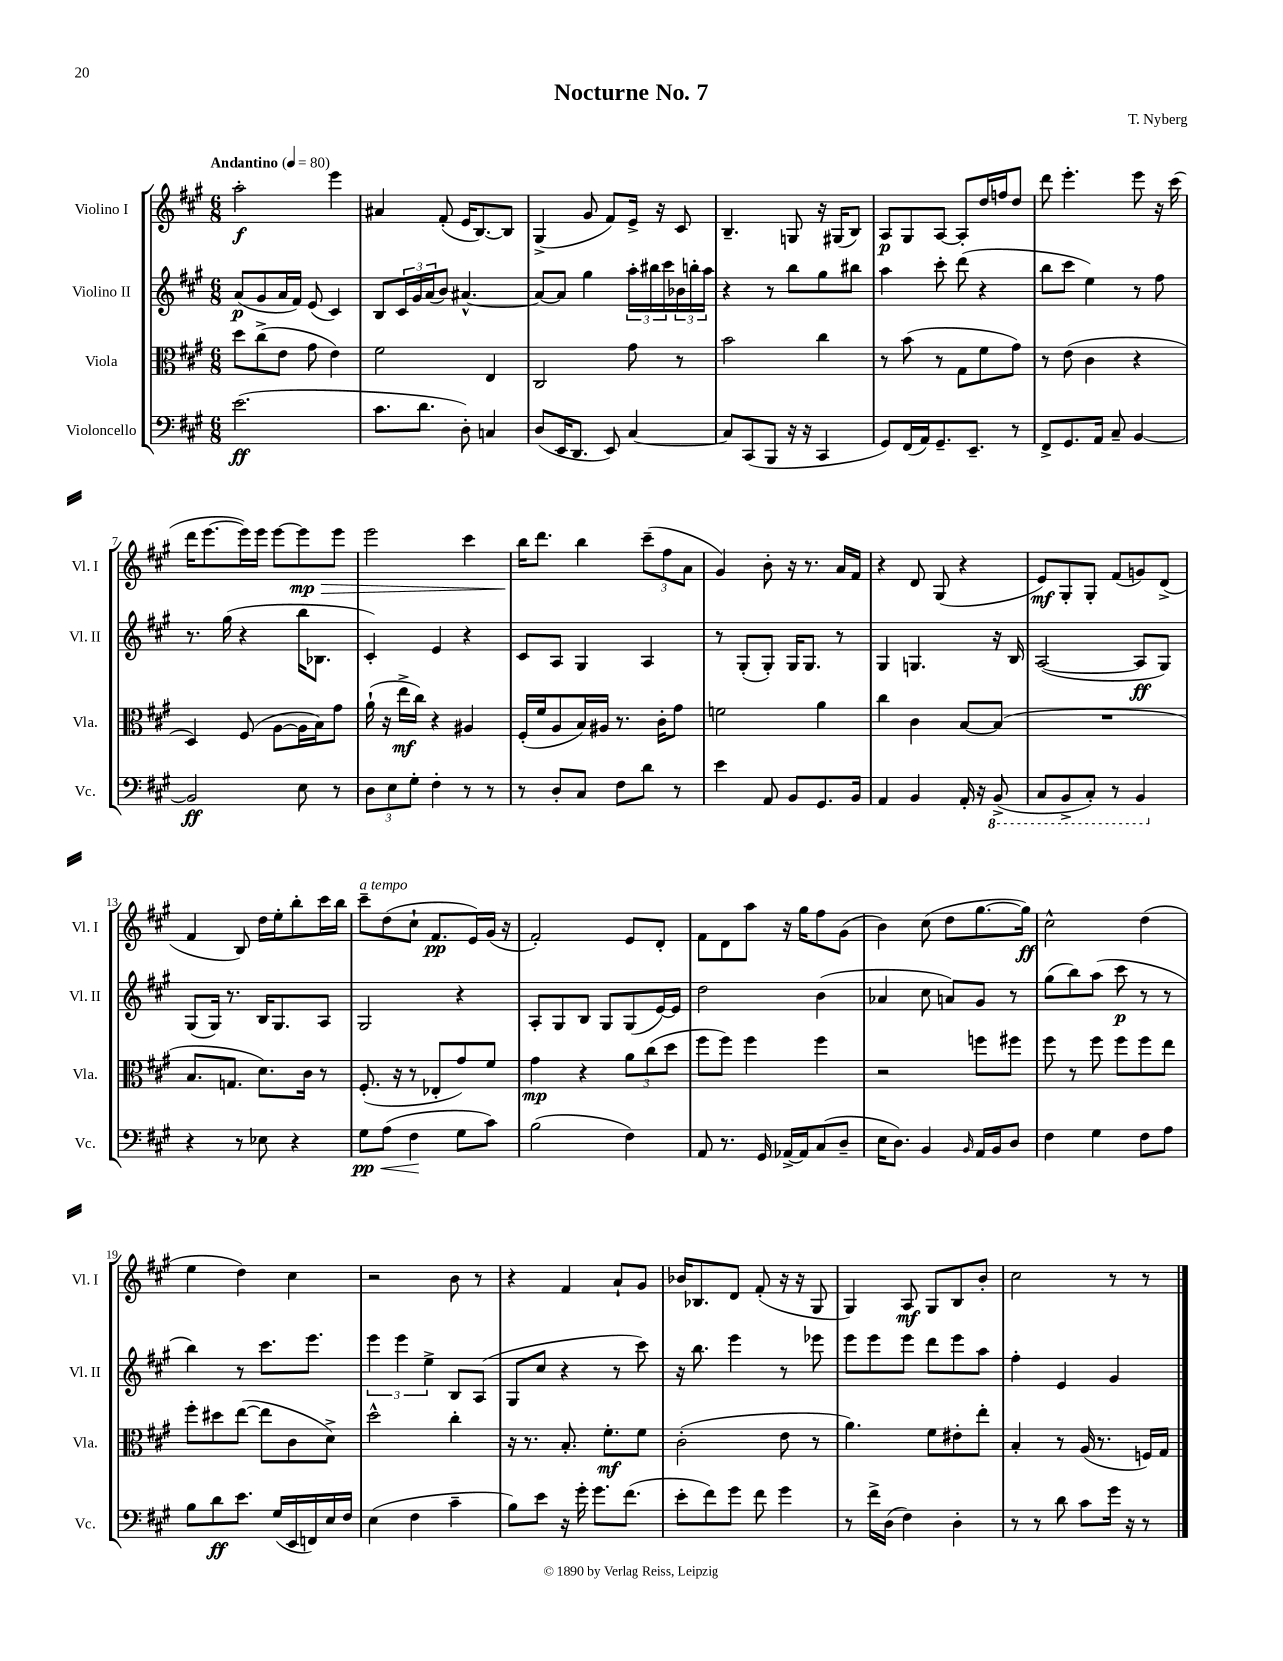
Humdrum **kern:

**kern	**dynam	**kern	**dynam	**kern	**dynam	**kern	**dynam
*part4	*part4	*part3	*part3	*part2	*part2	*part1	*part1
*staff4	*staff4	*staff3	*staff3	*staff2	*staff2	*staff1	*staff1
*I"Violoncello	*	*I"Viola	*	*I"Violino II	*	*I"Violino I	*
*I'Vc.	*	*I'Vla.	*	*I'Vl. II	*	*I'Vl. I	*
*clefF4	*	*clefC3	*	*clefG2	*	*clefG2	*
*k[f#c#g#]	*	*k[f#c#g#]	*	*k[f#c#g#]	*	*k[f#c#g#]	*
*M6/8	*	*M6/8	*	*M6/8	*	*M6/8	*
*MM80	*	*MM80	*	*MM80	*	*MM80	*
=1	=1	=1	=1	=1	=1	=1	=1
!	!	!	!	!	!	!LO:TX:a:B:t=Andantino	!
(2.e\	ff	8dd\L	.	(8a/L	p	2aa'\	f
.	.	(8cc#^\	.	8g#/	.	.	.
.	.	8e\J	.	16a/L	.	.	.
.	.	.	.	16f#/JJ)	.	.	.
.	.	8g#\	.	(8e/	.	.	.
.	.	4e\)	.	4c#/)	.	4eee\	.
=2	=2	=2	=2	=2	=2	=2	=2
8.c#\L	.	2f#\	.	8B/L	.	4a#X/	.
.	.	.	.	24c#/L	.	.	.
.	.	.	.	24g#/	.	.	.
8.d\J	.	.	.	.	.	.	.
.	.	.	.	(24a/J	.	.	.
.	.	.	.	8b/J)	.	(8f#'/	.
8D'\)	.	.	.	[4.a#X^^/	.	16e/KL	.
.	.	.	.	.	.	[8.B/)	.
4Cn/	.	4E/	.	.	.	.	.
.	.	.	.	.	.	8B/J]	.
=3	=3	=3	=3	=3	=3	=3	=3
(8D/L	.	2C#/	.	8a#/L_	.	(4G#^/	.
16EE/K	.	.	.	8a#/J]	.	.	.
8.DD/J	.	.	.	.	.	.	.
.	.	.	.	4gg#\	.	8g#/	.
8EE/)	.	.	.	.	.	8f#/L)	.
[4C#/	.	8g#\	.	24aa'\LL	.	16e^/Jk	.
.	.	.	.	24bb#X\	.	.	.
.	.	.	.	.	.	16r	.
.	.	.	.	24ccc#\	.	.	.
.	.	8r	.	24b-X\	.	8c#/	.
.	.	.	.	24bbn'\	.	.	.
.	.	.	.	24aa\JJ	.	.	.
=4	=4	=4	=4	=4	=4	=4	=4
8C#/L]	.	2b\	.	4r	.	4.B~/	.
(8CC#/	.	.	.	.	.	.	.
8BBB/J	.	.	.	8r	.	.	.
16r	.	.	.	8bb\L	.	8Gn/	.
16r	.	.	.	.	.	.	.
4CC#/	.	4cc#\	.	8gg#\	.	16r	.
.	.	.	.	.	.	(16G#X/KL	.
.	.	.	.	8bb#X\J	.	8B/J)	.
=5	=5	=5	=5	=5	=5	=5	=5
8GG#/L)	.	8r	.	4aa\	.	8A/L	p
(16FF#/L	.	(8b\	.	.	.	8G#/	.
16AA/J)	.	.	.	.	.	.	.
8.GG#~/	.	8r	.	8ccc#'\	.	[8A/J	.
.	.	8G#\L	.	(8ddd\	.	8A'/L]	.
8.EE~/J	.	.	.	.	.	.	.
.	.	8f#\	.	4r	.	16dd/L	.
.	.	.	.	.	.	16ffn/J	.
8r	.	8g#\J)	.	.	.	8dd/J	.
=6	=6	=6	=6	=6	=6	=6	=6
8FF#^/L	.	8r	.	8bb\L	.	8ddd\	.
8.GG#/	.	(8e\	.	8ccc#\J	.	4.eee'\	.
.	.	4c#\	.	4ee\)	.	.	.
16AA/Jk	.	.	.	.	.	.	.
8C#~/	.	.	.	.	.	.	.
[4BB/	.	4r	.	8r	.	8eee\	.
.	.	.	.	8ff#\	.	16r	.
.	.	.	.	.	.	(16ccc#\	.
!!LO:LB:g=z
=7	=7	=7	=7	=7	=7	=7	=7
2BB/]	ff	4D/)	.	8.r	.	16ddd\KL	.
.	.	.	.	.	.	[8.eee\	.
.	.	.	.	(16gg#\	.	.	.
.	.	(8F#/	.	4r	.	16eee\L])	.
.	.	.	.	.	.	16eee\JJ	.
.	.	[8A\L	.	.	.	[8eee\L	.
!	!	!	!	!	!	!	!LO:HP:b
8E\	.	16A\L]	.	16bb\KL	.	8eee\]	> mp
.	.	16B\J)	.	8.B-X\J	.	.	.
8r	.	8g#\J	.	.	.	8eee\J	.
=8	=8	=8	=8	=8	=8	=8	=8
12D\L	.	(16a`\	.	4c#'/)	.	2eee\	.
.	.	16r	.	.	.	.	.
12E\	.	.	.	.	.	.	.
.	.	16ee^\LL	mf	.	.	.	.
12G#'\J	.	.	.	.	.	.	.
.	.	16cc#\JJ)	.	.	.	.	.
4F#'\	.	4r	.	4e/	.	.	.
8r	.	4A#X/	.	4r	.	4ccc#\	.
8r	.	.	.	.	.	.	.
=9	=9	=9	=9	=9	=9	=9	=9
8r	.	(16F#'/LL	.	8c#/L	.	16bb\KL	.
.	.	16f#/J	.	.	.	8.ddd\J	]
8D'/L	.	8A/	.	8A/J	.	.	.
8C#/J	.	16B/L)	.	4G#/	.	4bb\	.
.	.	16A#X/JJ	.	.	.	.	.
8F#\L	.	8.r	.	.	.	.	.
8d\J	.	.	.	4A/	.	(12ccc#~\L	.
.	.	16c#'\KL	.	.	.	.	.
.	.	.	.	.	.	12ff#\	.
8r	.	8g#\J	.	.	.	.	.
.	.	.	.	.	.	12a\J	.
=10	=10	=10	=10	=10	=10	=10	=10
4e\	.	2fn\	.	8r	.	4g#/)	.
.	.	.	.	(8G#'/L	.	.	.
8AA/	.	.	.	8G#'/J)	.	8b'\	.
8BB/L	.	.	.	16G#/KL	.	16r	.
.	.	.	.	8.G#/J	.	8.r	.
8.GG#/	.	4a\	.	.	.	.	.
.	.	.	.	8r	.	16a/LL	.
16BB/Jk	.	.	.	.	.	16f#/JJ	.
=11	=11	=11	=11	=11	=11	=11	=11
4AA/	.	4cc#\	.	4G#/	.	4r	.
4BB/	.	4c#\	.	4.Gn/	.	8d/	.
.	.	.	.	.	.	(8G#/	.
16AA'/	.	[8B/L	.	.	.	4r	.
16r	.	.	.	.	.	.	.
*8ba	*	*	*	*	*	*	*
(8BBB^/	.	(8B/J]	.	16r	.	.	.
.	.	.	.	16B/	.	.	.
=12	=12	=12	=12	=12	=12	=12	=12
8CC#/L	.	2.r	.	([2A/	.	8e/L)	mf
8BBB^/	.	.	.	.	.	8G#'/	.
8CC#'/J)	.	.	.	.	.	8G#'/J	.
8r	.	.	.	.	.	(8f#/L	.
4BBB/	.	.	.	8A/L]	ff	8gn/)	.
.	.	.	.	8G#/J)	.	(8d^/J	.
!!LO:LB:g=z
=13	=13	=13	=13	=13	=13	=13	=13
*X8ba	*	*	*	*	*	*	*
4r	.	8.B/L	.	(8G#/L	.	4f#/	.
.	.	.	.	16G#/Jk)	.	.	.
.	.	8.Gn/J	.	8.r	.	.	.
8r	.	.	.	.	.	8B/)	.
8E-X\	.	8.d\L)	.	16B/KL	.	16dd\LL	.
.	.	.	.	8.G#/	.	16ee'\J	.
4r	.	.	.	.	.	8bb'\	.
.	.	16c#\Jk	.	.	.	.	.
.	.	8r	.	8A/J	.	16ccc#\L	.
.	.	.	.	.	.	16bb\JJ	.
=14	=14	=14	=14	=14	=14	=14	=14
!	!	!	!	!	!	!LO:TX:a:i:t=a tempo	!
!	!LO:HP:b	!	!	!	!	!	!
8G#\L	< pp	(8.F#'/	.	2G#/	.	8ccc#~\L	.
(8A\J	.	.	.	.	.	(8dd\	.
.	.	16r	.	.	.	.	.
4F#\	.	8r	.	.	.	8cc#`\J	.
.	.	8E-X'/L	.	.	.	8.f#/L	pp
8G#\L	[	8g#/)	.	4r	.	.	.
.	.	.	.	.	.	16e/L)	.
8c#\J)	.	8f#/J	.	.	.	(16g#/JJ	.
.	.	.	.	.	.	16r	.
=15	=15	=15	=15	=15	=15	=15	=15
(2B\	.	4g#\	mp	8A'/L	.	2f#'/)	.
.	.	.	.	8G#/	.	.	.
.	.	4r	.	8B/J	.	.	.
.	.	.	.	8G#/L	.	.	.
4F#\)	.	12a\L	.	(8G#/	.	8e/L	.
.	.	(12cc#\	.	.	.	.	.
.	.	.	.	[16e/L)	.	8d'/J	.
.	.	12dd\J	.	.	.	.	.
.	.	.	.	16e/JJ]	.	.	.
=16	=16	=16	=16	=16	=16	=16	=16
8AA/	.	8ff#\L	.	2dd\	.	8f#\L	.
8.r	.	8ff#\J)	.	.	.	8d\	.
.	.	4ff#\	.	.	.	8aa\J	.
16GG#/	.	.	.	.	.	.	.
[16AA-X^/LL	.	.	.	.	.	16r	.
16AA-/J]	.	.	.	.	.	16gg#\KL	.
(8C#/	.	4ff#\	.	(4b\	.	8ff#\	.
8D~/J	.	.	.	.	.	(8g#\J	.
=17	=17	=17	=17	=17	=17	=17	=17
16E\KL	.	2r	.	4a-X/	.	4b\)	.
8.D\J)	.	.	.	.	.	.	.
4BB/	.	.	.	8cc#\	.	(8cc#\	.
.	.	.	.	8an/L)	.	8dd\L	.
16qqBB/	.	.	.	.	.	.	.
16AA/LL	.	8ffn\L	.	8g#/J	.	[8.gg#\	.
16BB/J	.	.	.	.	.	.	.
8D/J	.	8ff#X\J	.	8r	.	.	.
.	.	.	.	.	.	16gg#\Jk])	ff
=18	=18	=18	=18	=18	=18	=18	=18
4F#\	.	8ff#\	.	(8gg#\L	.	2cc#^^\	.
.	.	8r	.	8bb\)	.	.	.
4G#\	.	8ff#\	.	(8aa\J	.	.	.
.	.	8ff#\L	.	8ccc#\	p	.	.
8F#\L	.	8ff#\	.	8r	.	(4dd\	.
8A\J	.	8ee\J	.	8r	.	.	.
!!LO:LB:g=z
=19	=19	=19	=19	=19	=19	=19	=19
8B\L	.	8ff#'\L	.	4bb\)	.	4ee\	.
8d\	ff	8dd#X\	.	.	.	.	.
8.e\J	.	([8ee\J	.	8r	.	4dd\)	.
.	.	8ee\L]	.	8.ccc#\L	.	.	.
(16G#/LL	.	.	.	.	.	.	.
16EE/	.	8c#\	.	.	.	4cc#\	.
16FFn/)	.	.	.	8.eee\J	.	.	.
16E/	.	8d^\J)	.	.	.	.	.
16F#/JJ	.	.	.	.	.	.	.
=20	=20	=20	=20	=20	=20	=20	=20
(4E\	.	2dd^^\	.	6eee\	.	2r	.
.	.	.	.	6eee\	.	.	.
4F#\	.	.	.	.	.	.	.
.	.	.	.	6ee^\	.	.	.
4c#~\	.	4cc#'\	.	8B/L	.	8b\	.
.	.	.	.	(8A/J	.	8r	.
=21	=21	=21	=21	=21	=21	=21	=21
8B\L)	.	16r	.	8G#/L	.	4r	.
.	.	8.r	.	.	.	.	.
8e\J	.	.	.	8cc#/J	.	.	.
16r	.	8.B'/	.	4r	.	4f#/	.
16g#'\	.	.	.	.	.	.	.
8.g#\L	.	.	.	.	.	.	.
.	.	8.f#'\L	mf	.	.	.	.
.	.	.	.	8r	.	8a`/L	.
(8.f#\J	.	.	.	.	.	.	.
.	.	8f#\J	.	8ccc#\)	.	8g#/J	.
=22	=22	=22	=22	=22	=22	=22	=22
8e'\L	.	(2c#'\	.	16r	.	16b-X/KL	.
.	.	.	.	8.bb\	.	8.B-X/	.
8f#\)	.	.	.	.	.	.	.
8g#\J	.	.	.	4eee\	.	8d/J	.
8f#\	.	.	.	.	.	(8f#'/	.
4g#\	.	8e\	.	8r	.	16r	.
.	.	.	.	.	.	16r	.
.	.	8r	.	8eee-X\	.	8G#/	.
=23	=23	=23	=23	=23	=23	=23	=23
8r	.	4.a\)	.	8eee\L	.	4G#/)	.
16f#^\LL	.	.	.	8eee\	.	.	.
(16D\JJ	.	.	.	.	.	.	.
4F#\)	.	.	.	8eee\J	.	8A/	mf
.	.	8f#\L	.	8ddd\L	.	8G#/L	.
4D'\	.	8e#X'\	.	8eee\	.	8B/	.
.	.	8ee'\J	.	8aa\J	.	8b'/J	.
=24	=24	=24	=24	=24	=24	=24	=24
8r	.	4B'/	.	4ff#'\	.	2cc#\	.
8r	.	.	.	.	.	.	.
8d\	.	8r	.	4e/	.	.	.
8c#\L	.	(16A/	.	.	.	.	.
.	.	8.r	.	.	.	.	.
16g#\Jk	.	.	.	4g#/	.	8r	.
16r	.	.	.	.	.	.	.
8r	.	16Fn/LL)	.	.	.	8r	.
.	.	16G#/JJ	.	.	.	.	.
==	==	==	==	==	==	==	==
*-	*-	*-	*-	*-	*-	*-	*-
